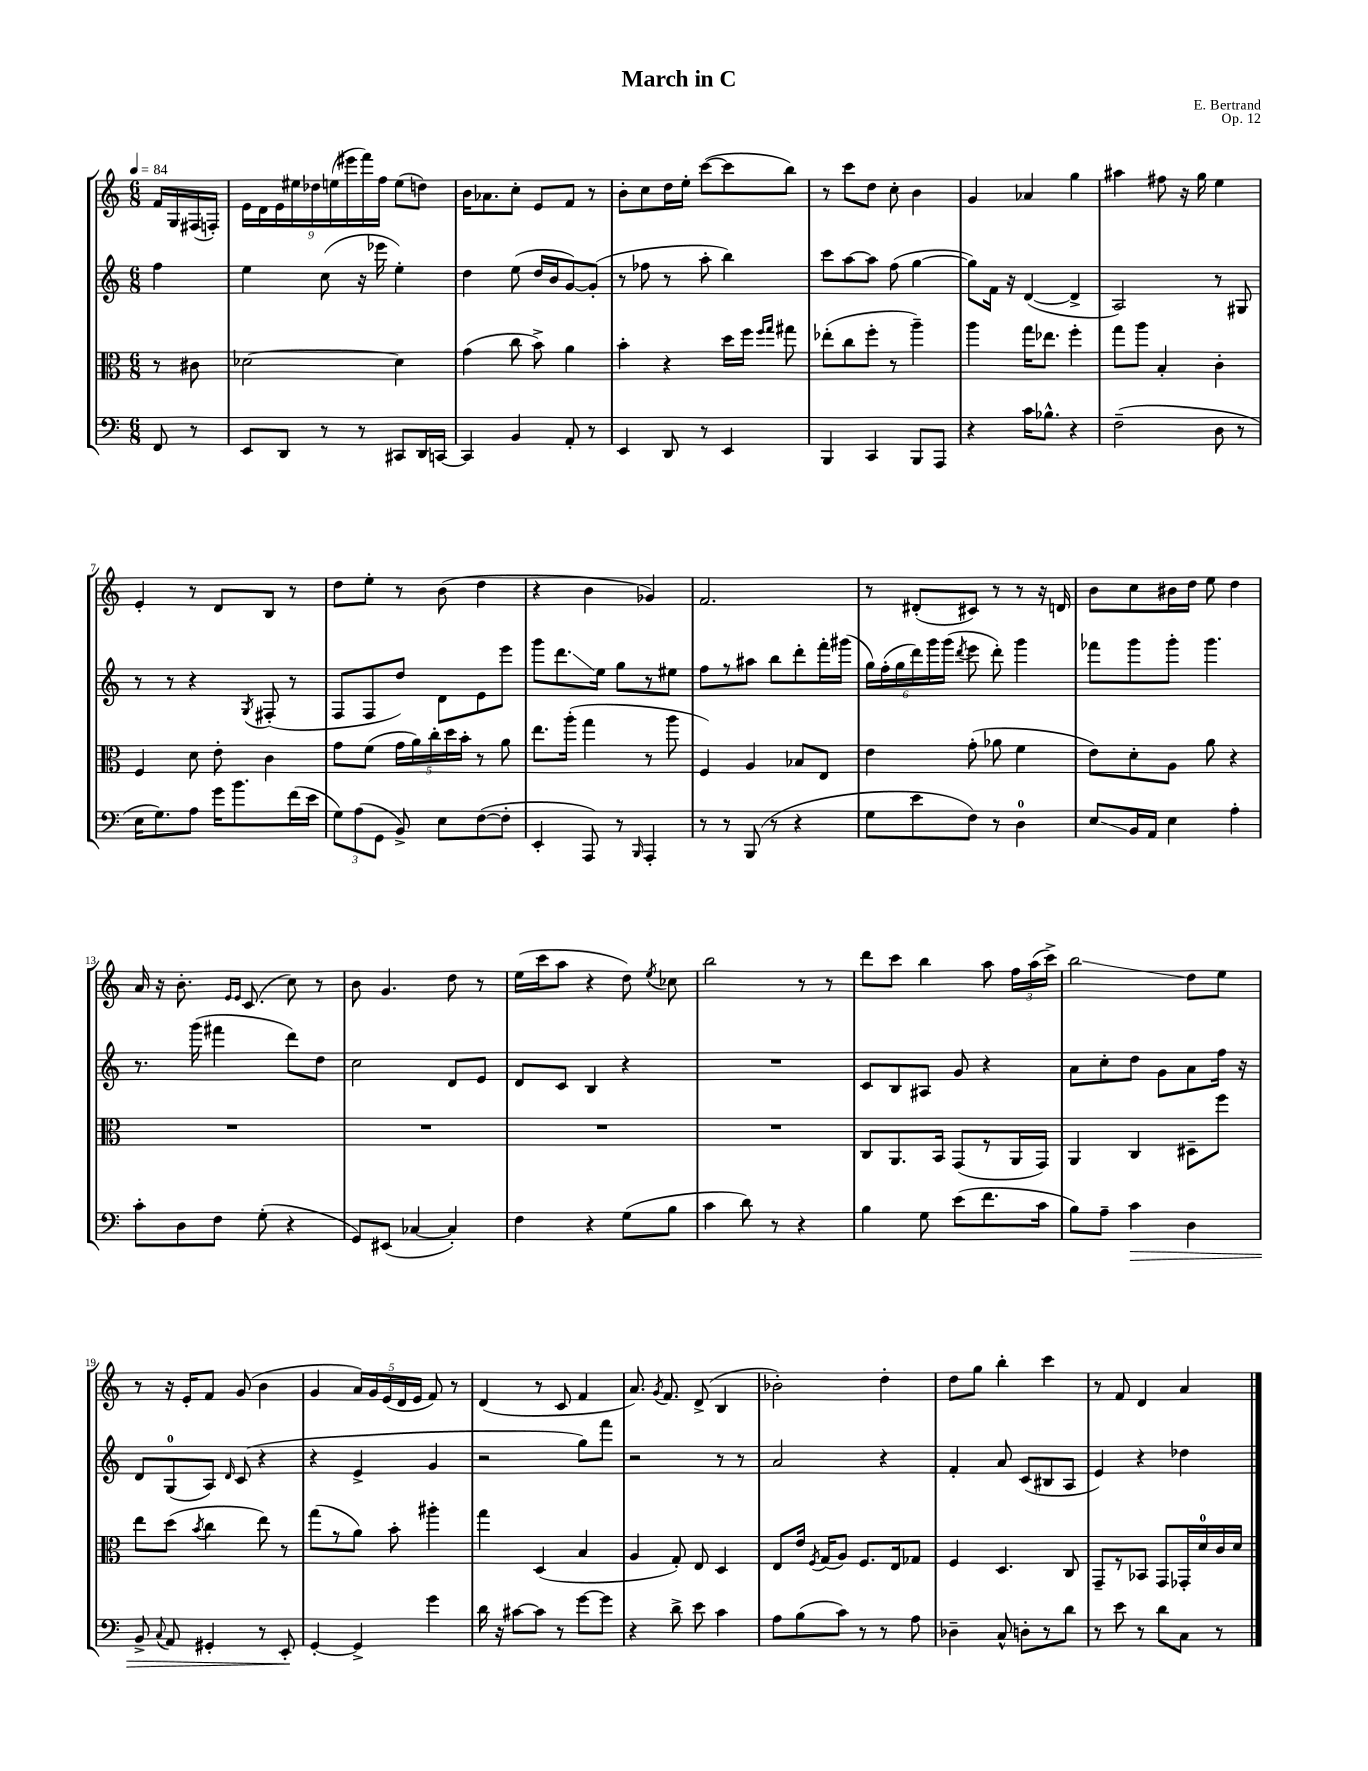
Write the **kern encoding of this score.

**kern	**kern	**kern	**kern
*staff4	*staff3	*staff2	*staff1
*clefF4	*clefC3	*clefG2	*clefG2
*k[]	*k[]	*k[]	*k[]
*M6/8	*M6/8	*M6/8	*M6/8
*MM84	*MM84	*MM84	*MM84
8FF/	8r	4ff\	16f/LL
.	.	.	16G/
8r	8c#\	.	(16F#/
.	.	.	16F'/JJ)
=	=	=	=
8EE/L	[2d-\	4ee\	18e\LL
.	.	.	18d\
.	.	.	18e\
8DD/J	.	.	.
.	.	.	18ee#\
.	.	.	18dd-\
8r	.	(8cc\	.
.	.	.	(18ee\
.	.	.	18eee#\
8r	.	16r	.
.	.	.	18fff\)
.	.	16eee-\	.
.	.	.	18ff\JJ
8CC#/L	4d-\]	4ee'\)	(8ee\L
16DD/L	.	.	8dd\J)
[16CC/JJ	.	.	.
=	=	=	=
4CC/]	(4g\	4dd\	16b\LK
.	.	.	8.a-\
4BB/	8cc\	(8ee\	8cc'\J
.	8b^\)	16dd/LL	8e/L
.	.	16b/J	.
8AA'/	4a\	[8g/)	8f/J
8r	.	(8g'/]J	8r
=	=	=	=
4EE/	4b'\	8r	8b'\L
.	.	8ff-\	8cc\
8DD/	4r	8r	16dd\L
.	.	.	16ee'\JJ
8r	.	8aa'\	([8ccc\L
4EE/	16dd\LL	4bb\)	8ccc\]
.	16ff\JJ	.	.
.	16qqff/LL	.	.
.	16qqgg/JJ	.	.
.	8gg#\	.	8bb\J)
=	=	=	=
4BBB/	(8ee-'\L	8ccc\L	8r
.	8cc\	[8aa\	8ccc\L
4CC/	8ff'\J	8aa\]J	8dd\J
.	8r	(8ff\	8cc'\
8BBB/L	4aa~\)	[4gg\	4b\
8AAA/J	.	.	.
=	=	=	=
4r	4aa\	8gg\]L)	4g/
.	.	16f\Jk	.
.	.	16r	.
16c\LK	16gg\LK	([4d/	4a-/
8.B-^^\J	8.ee-\J	.	.
4r	4ff'\	4d^/]	4gg\
=	=	=	=
(2F~\	8gg\L	2A/)	4aa#\
.	8aa\J	.	.
.	4B'/	.	8ff#\
.	.	.	16r
.	.	.	16gg\
8D\	4c'\	8r	4ee\
8r	.	8G#/	.
=	=	=	=
16E\LK	4F/	8r	4e'/
8.G\)	.	.	.
.	.	8r	.
8A\J	8d\	4r	8r
16g\LK	8e'\	.	8d/L
8.b\	.	.	.
.	.	8qG/	.
.	4c\	(8F#'/	8B/J
(16f\L	.	8r	8r
16e\JJ	.	.	.
=	=	=	=
12G\L)	8g\L	8F/L	8dd\L
(12A\	.	.	.
.	(8f\J	8F/	8ee'\J
12GG\J	.	.	.
8BB^/)	20g\LL	8dd/J)	8r
.	20a\)	.	.
.	20cc'\	.	.
8E\L	.	8d\L	(8b\
.	20dd\	.	.
.	20b'\JJ	.	.
([8F\	8r	8e\	4dd\
8F'\]J	8a\	8eee\J	.
=	=	=	=
4EE'/	8.ee\L	8ggg\L	4r
.	.	8.ddd\	.
.	(16aa'\Jk	.	.
8AAA/)	4gg\	.	4b\
.	.	16ee\Jk	.
8r	.	8gg\L	.
16qqBBB/	.	.	.
4AAA'/	8r	8r	4g-/)
.	8aa\	8ee#\J	.
=	=	=	=
8r	4F/)	8ff\L	2.f/
8r	.	8r	.
(8BBB/	4A/	8aa#\J	.
8r	.	8bb\L	.
4r	8B-/L	8ddd'\	.
.	8E/J	16fff'\L	.
.	.	(16ggg#\JJ	.
=	=	=	=
8G\L	4e\	24gg\LL)	8r
.	.	(24ff'\	.
.	.	24gg\	.
8e\	.	24ddd\)	(8d#'/L
.	.	24ggg\	.
.	.	(24ggg\JJ	.
.	.	8qddd/	.
8F\J)	(8g'\	8eee\	8c#/J)
8r	8a-\	8ddd'\)	8r
4D\	4f\	4ggg\	8r
.	.	.	16r
.	.	.	16d/
=	=	=	=
8E/L	8e\L)	8fff-\L	8b\L
16BB/L	8d'\	8ggg\	8cc\
16AA/JJ	.	.	.
4E\	8A\J	8ggg'\J	16b#\L
.	.	.	16dd\JJ
.	8a\	4.ggg\	8ee\
4A'\	4r	.	4dd\
=	=	=	=
8c'\L	2.r	8.r	16a/
.	.	.	16r
8D\	.	.	8.b'\
.	.	(16ggg\	.
8F\J	.	4fff#\	.
.	.	.	16qqe/LL
.	.	.	16qqe/JJ
.	.	.	(8.c/
(8G'\	.	.	.
4r	.	8ddd\L)	8cc\)
.	.	8dd\J	8r
=	=	=	=
8GG/L)	2.r	2cc\	8b\
(8EE#/J	.	.	4.g/
[4C-/	.	.	.
4C-'/])	.	8d/L	8dd\
.	.	8e/J	8r
=	=	=	=
4F\	2.r	8d/L	(16ee\LL
.	.	.	16ccc\J
.	.	8c/J	8aa\J
4r	.	4B/	4r
(8G\L	.	4r	8dd\)
.	.	.	8qee/
8B\J	.	.	8cc-\
=	=	=	=
4c\	2.r	2.r	2bb\
8d\)	.	.	.
8r	.	.	.
4r	.	.	8r
.	.	.	8r
=	=	=	=
4B\	8C/L	8c/L	8ddd\L
.	8.AA/	8B/	8ccc\J
8G\	.	8A#/J	4bb\
.	16BB/Jk	.	.
(8e\L	(8GG/L	8g/	.
8.f\	8r	4r	8aa\
.	16AA/L	.	24ff\LL
.	.	.	(24aa\
16c\Jk	16GG/JJ)	.	.
.	.	.	24ccc^\JJ)
=	=	=	=
8B\L)	4AA/	8a\L	2bb\
8A~\J	.	8cc'\	.
4c\	4C/	8dd\J	.
.	.	8g\L	.
4D\	8D#~\L	8a\	8dd\L
.	8ff\J	16ff\Jk	8ee\J
.	.	16r	.
=	=	=	=
8BB^/	8ee\L	8d/L	8r
8qqC/	.	.	.
8AA/	(8dd\J	(8G/	16r
.	.	.	16e'/LK
.	8qb/	.	.
4GG#'/	4cc\	8A/J)	8f/J
.	.	16qqd/	.
.	.	(8c/	(8g/
8r	8ee\)	4r	4b\
8EE'/	8r	.	.
=	=	=	=
[4GG'/	(8gg\L	4r	4g/
.	8r	.	.
4GG^/]	8a\J)	4e^/	20a/LL)
.	.	.	20g/
.	.	.	(20e/
.	8b'\	.	.
.	.	.	20d/
.	.	.	20e/JJ
4g\	4aa#'\	4g/	8f/)
.	.	.	8r
=	=	=	=
16d\	4gg\	2r	(4d/
16r	.	.	.
[8c#\L	.	.	.
8c#\]J	(4D/	.	8r
8r	.	.	8c/
[8g\L	4B/	8gg\L)	4f/
8g\]J	.	8fff\J	.
=	=	=	=
4r	4A/	2r	8.a/)
.	.	.	8qg/
.	.	.	8.f/
8d^\	8G'/)	.	.
8e\	8E/	.	(8d^/
4c\	4D/	8r	4B/
.	.	8r	.
=	=	=	=
8A\L	8E/L	2a/	2b-'\)
(8B\	16e/Jk	.	.
.	8qF/	.	.
.	(16G/LK	.	.
8c\J)	8A/J)	.	.
8r	8.F/L	.	.
8r	.	4r	4dd'\
.	16E/k	.	.
8A\	8G-/J	.	.
=	=	=	=
4D-~\	4F/	4f'/	8dd\L
.	.	.	8gg\J
8C^^/	4.D/	8a/	4bb'\
8D'\L	.	(8c/L	.
8r	.	8B#/	4ccc\
8d\J	8C/	8A/J	.
=	=	=	=
8r	8GG~/L	4e/)	8r
8e\	8r	.	8f/
8r	8BB-/J	4r	4d/
8d\L	8GG/L	.	.
8C\J	16GG-'/L	4dd-\	4a/
.	16d/	.	.
8r	16c/	.	.
.	16d/JJ	.	.
==	==	==	==
*-	*-	*-	*-
